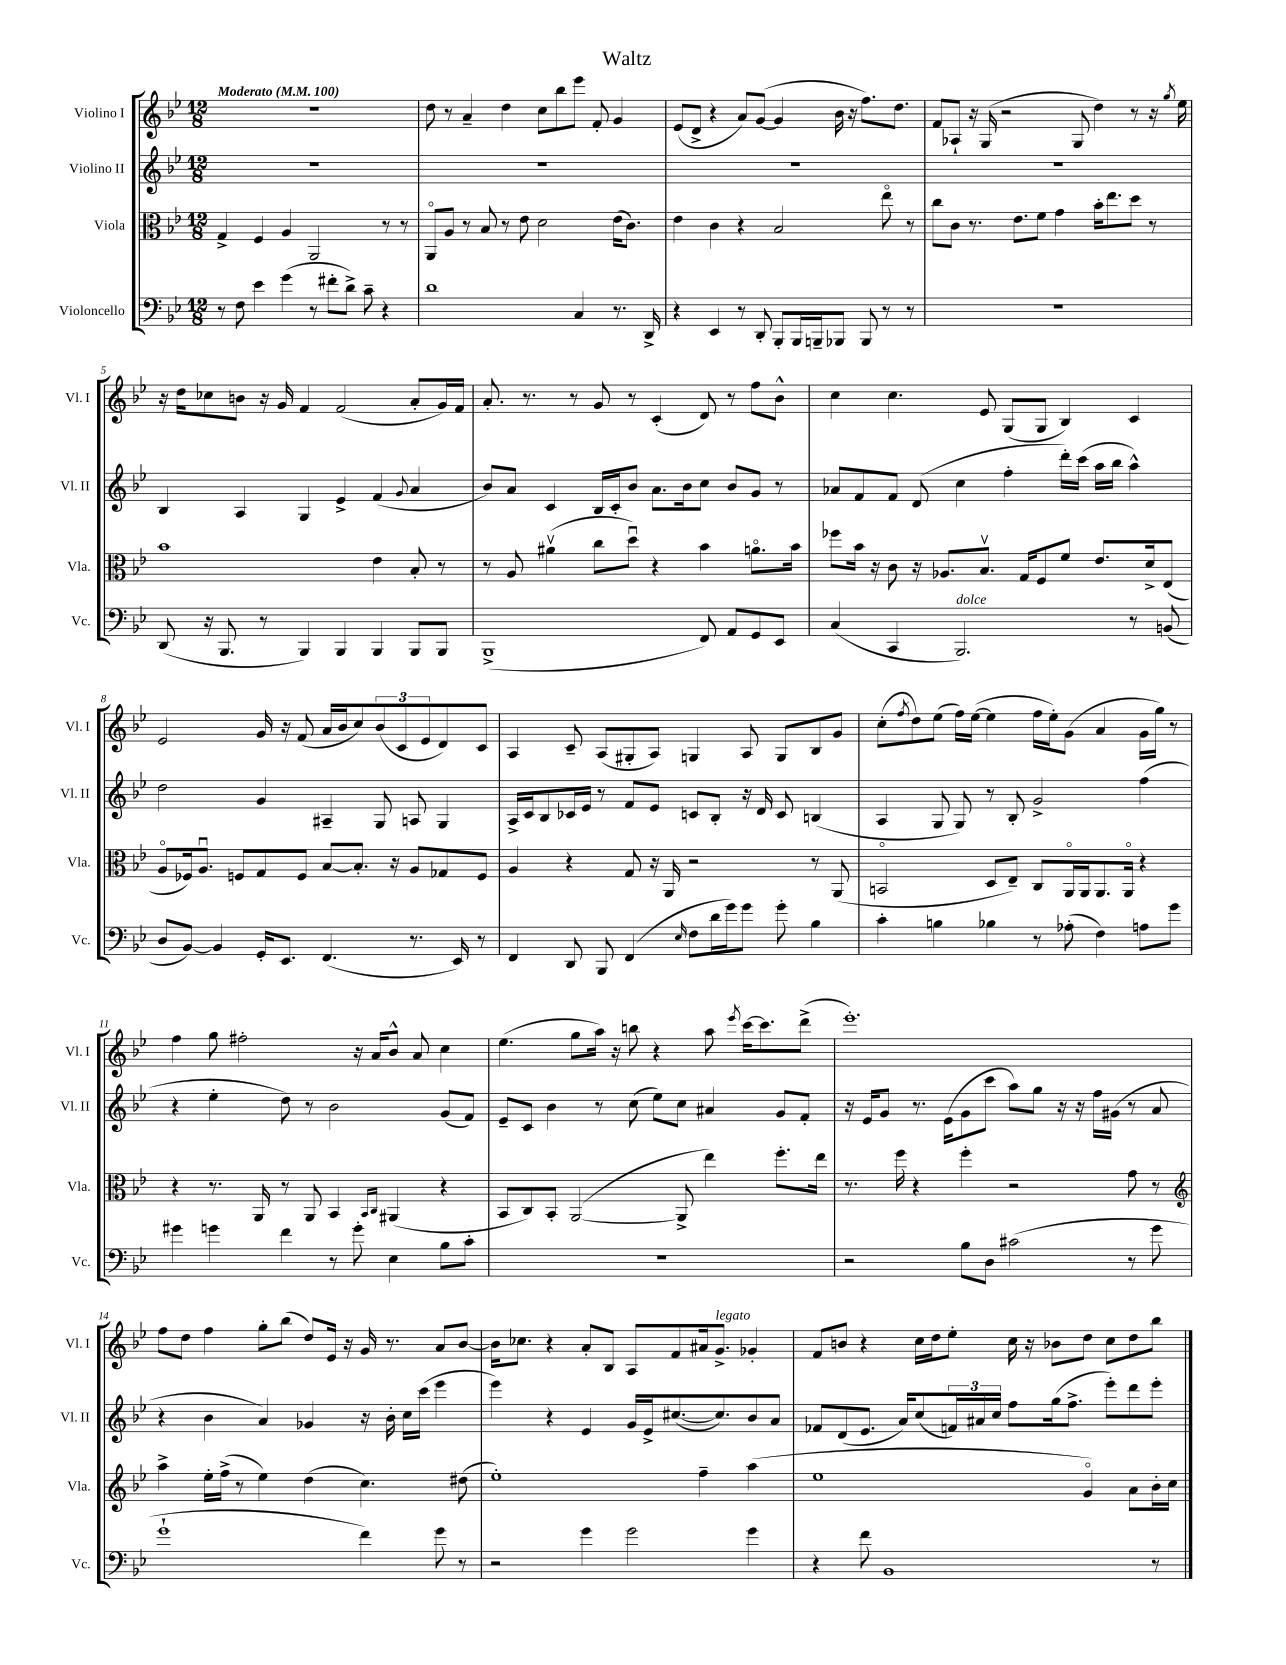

**kern	**kern	**kern	**kern
*staff4	*staff3	*staff2	*staff1
*clefF4	*clefC3	*clefG2	*clefG2
*k[b-e-]	*k[b-e-]	*k[b-e-]	*k[b-e-]
*M12/8	*M12/8	*M12/8	*M12/8
*MM100	*MM100	*MM100	*MM100
8r	4G^	1.r	1.r
8F	.	.	.
4e-	4F	.	.
(4g	4A	.	.
8r	2AA	.	.
8f#'	.	.	.
8d^)	.	.	.
8c~	.	.	.
4r	8r	.	.
.	8r	.	.
=	=	=	=
1d	8AAo	1.r	8dd
.	8A	.	8r
.	8r	.	4a~
.	8B-	.	.
.	8r	.	4dd
.	8e-	.	.
.	2d	.	8cc
.	.	.	8bb-
4C	.	.	8eee-
.	.	.	8f'
8.r	(16e-	.	4g
.	8.c)	.	.
16DD^	.	.	.
=	=	=	=
4r	4e-	1.r	(8e-
.	.	.	8d^
4EE-	4c	.	4r
8r	4r	.	8a)
8DD'	.	.	([8g
8BBB-'	2B-	.	4g]
16BBB-	.	.	.
16BBB~	.	.	.
8BBB-	.	.	16b-
.	.	.	16r
8BBB-	.	.	8.ff)
8r	8ee-o	.	.
.	.	.	8.dd
8r	8r	.	.
=	=	=	=
1.r	8cc	1.r	8f
.	8c	.	8A-`
.	8.r	.	16r
.	.	.	(16G
.	.	.	2r
.	8.e-	.	.
.	8f	.	.
.	4g	.	.
.	.	.	8G
.	16b-'	.	4dd)
.	8.ee-	.	.
.	8dd	.	8r
.	8r	.	16r
.	.	.	8qgg
.	.	.	16ee-
=	=	=	=
(8DD	1b-	4B-	16r
.	.	.	16dd
16r	.	.	8cc-
8.BBB-	.	.	.
.	.	4A	8b
8r	.	.	16r
.	.	.	16g
4BBB-)	.	4G	4f
4BBB-	.	4e-^	(2f
4BBB-	4e-	(4f	.
.	.	8qqg	.
8BBB-	8B-'	4a	8a'
8BBB-	8r	.	16g)
.	.	.	16f
=	=	=	=
(1BBB-^	8r	8b-)	8.a'
.	8A	8a	.
.	.	.	8.r
.	(4a#v	4c	.
.	.	.	8r
.	8cc	16B-	8g
.	.	16c'	.
.	8ddu)	8b-	8r
.	4r	8.a	(4c'
.	.	16b-	.
8FF)	4b-	8cc	8d)
8AA	.	8b-	8r
8GG	8.ao	8g	8ff
8EE-	.	8r	8b-^^
.	16b-	.	.
=	=	=	=
(4C	8ff-	8a-	4cc
.	16b-	8f	.
.	16r	.	.
4CC	8c	8f	4.cc
.	16r	(8d	.
.	8.A-	.	.
2.BBB-)	.	4cc	.
.	8.B-v	.	8e-
.	.	4ff'	(8G
.	16G	.	.
.	8F	.	8G
.	8f	16ddd')	4B-)
.	.	(16ccc	.
.	8.e-	16aa	.
.	.	16bb-	.
8r	.	4aa^^)	4c
.	16d^	.	.
(8BB	(8E-	.	.
=	=	=	=
8D	8Ao	2dd	2e-
[8BB-)	16F-)	.	.
.	8.Au	.	.
4BB-]	.	.	.
.	8F	.	.
16GG'	8G	4g	16g
8.EE-	.	.	16r
.	8F	.	(8f
(4.FF	[8B-	4A#~	16a
.	.	.	16b-
.	8.B-']	.	8cc)
.	.	8G	(12b-
.	16r	.	.
.	.	.	12c
8.r	8A	8A	.
.	.	.	12e-
.	8G-	4G	8d)
16EE-)	.	.	.
8r	8F	.	8c
=	=	=	=
4FF	4A	16A^	4A
.	.	16c	.
.	.	8B-	.
8DD	4r	16c-	8c~
.	.	16e-	.
8BBB-	.	8r	(8A
(4FF	8G	8f	8G#'
.	16r	8e-	8A)
.	16AA	.	.
16qqE-	.	.	.
8F	2r	8c	4G
16d	.	8B-'	.
16g)	.	.	.
8g	.	16r	8A
.	.	16d	.
8g'	.	8c	8G
4B-	8r	(4B	8B-
.	(8AA	.	8g
=	=	=	=
4c'	2BBo	4A	(8cc'
.	.	.	8qff
.	.	.	8dd)
4B	.	8G	(8ee-
.	.	8G)	16ff)
.	.	.	([16ee-
4B-	8D	8r	4ee-]
.	8E-~)	8B-'	.
8r	8C	2g^	16ff
.	.	.	16ee-')
(8A-'	16AAo	.	(8g
.	16AA	.	.
4F)	8.AA	.	4a
.	16AAo	.	.
8A	4r	(4ff	16g
.	.	.	16gg)
8g	.	.	8r
=	=	=	=
4g#	4r	4r	4ff
4g	8.r	4ee-'	8gg
.	.	.	2ff#'
.	16AA	.	.
4f	8r	8dd)	.
.	8AA	8r	.
8r	4BB-	2b-	.
8g'	.	.	16r
.	.	.	16a
.	16qqBB-	.	.
.	16qqC	.	.
4E-	(4AA#	.	8b-^^
.	.	.	8a
8B-	4r	(8g	4cc
8c'	.	8f)	.
=	=	=	=
1.r	8BB-	8e-~	(4.ee-
.	8C)	8c	.
.	8BB-'	4b-	.
.	([2AA	.	8gg
.	.	8r	16aa)
.	.	.	16r
.	.	(8cc	8bb
.	.	8ee-)	4r
.	8AA^]	8cc	.
.	4ee-)	4a#	8aa
.	.	.	8qeee-
.	.	.	[16ccc
.	.	.	8.ccc]
.	8.ff'	8g	.
.	.	8f'	(8ddd^
.	16ee-	.	.
=	=	=	=
2r	8.r	16r	1.eee-')
.	.	16e-	.
.	.	8g	.
.	16ff	.	.
.	4r	8.r	.
.	.	(16e-	.
8B-	4ff'	8g	.
8D	.	8ccc	.
(2c#	2r	8aa)	.
.	.	8gg	.
.	.	16r	.
.	.	16r	.
.	.	16ff	.
.	.	(16g#	.
8r	8g	8r	.
8g	8r	8a	.
=	=	=	=
*	*clefG2	*	*
1g`	4aa^	4r	8ff
.	.	.	8dd
.	16ee-'	4b-	4ff
.	(16ff^	.	.
.	8r	.	.
.	4ee-)	4a)	8gg'
.	.	.	(8bb-
.	(4dd	4g-	8dd)
.	.	.	16e-
.	.	.	16r
4f)	4.cc)	16r	16g
.	.	16b-'	8.r
.	.	16cc	.
.	.	(16ccc	.
8g	.	4eee-	8a
8r	(8dd#	.	[8b-
=	=	=	=
2r	1ee-')	4eee-)	16b-]
.	.	.	8.cc-
.	.	4r	4r
4g	.	4e-	8a'
.	.	.	8B-
2g	.	16g	8A
.	.	16e-^	.
.	.	([8.cc#	8f
.	4ff~	.	16a#
.	.	8.cc#])	8.g^
4g	(4aa	8b-	4g-'
.	.	8a	.
=	=	=	=
4r	1ee-	8f-	8f
.	.	(8d	8b
8f	.	8.e-	4r
1BB-	.	.	.
.	.	16a)	.
.	.	(8cc	16cc
.	.	.	16dd
.	.	24f)	8ee-'
.	.	24a#	.
.	.	24cc	.
.	.	8ff	16cc
.	.	.	16r
.	.	(16gg	8b-
.	.	8.ff^	.
.	4go)	.	8dd
.	.	8eee-')	8cc
.	8a	8ddd	8dd
8r	16b-'	8eee-'	8bb-
.	16cc	.	.
==	==	==	==
*-	*-	*-	*-
